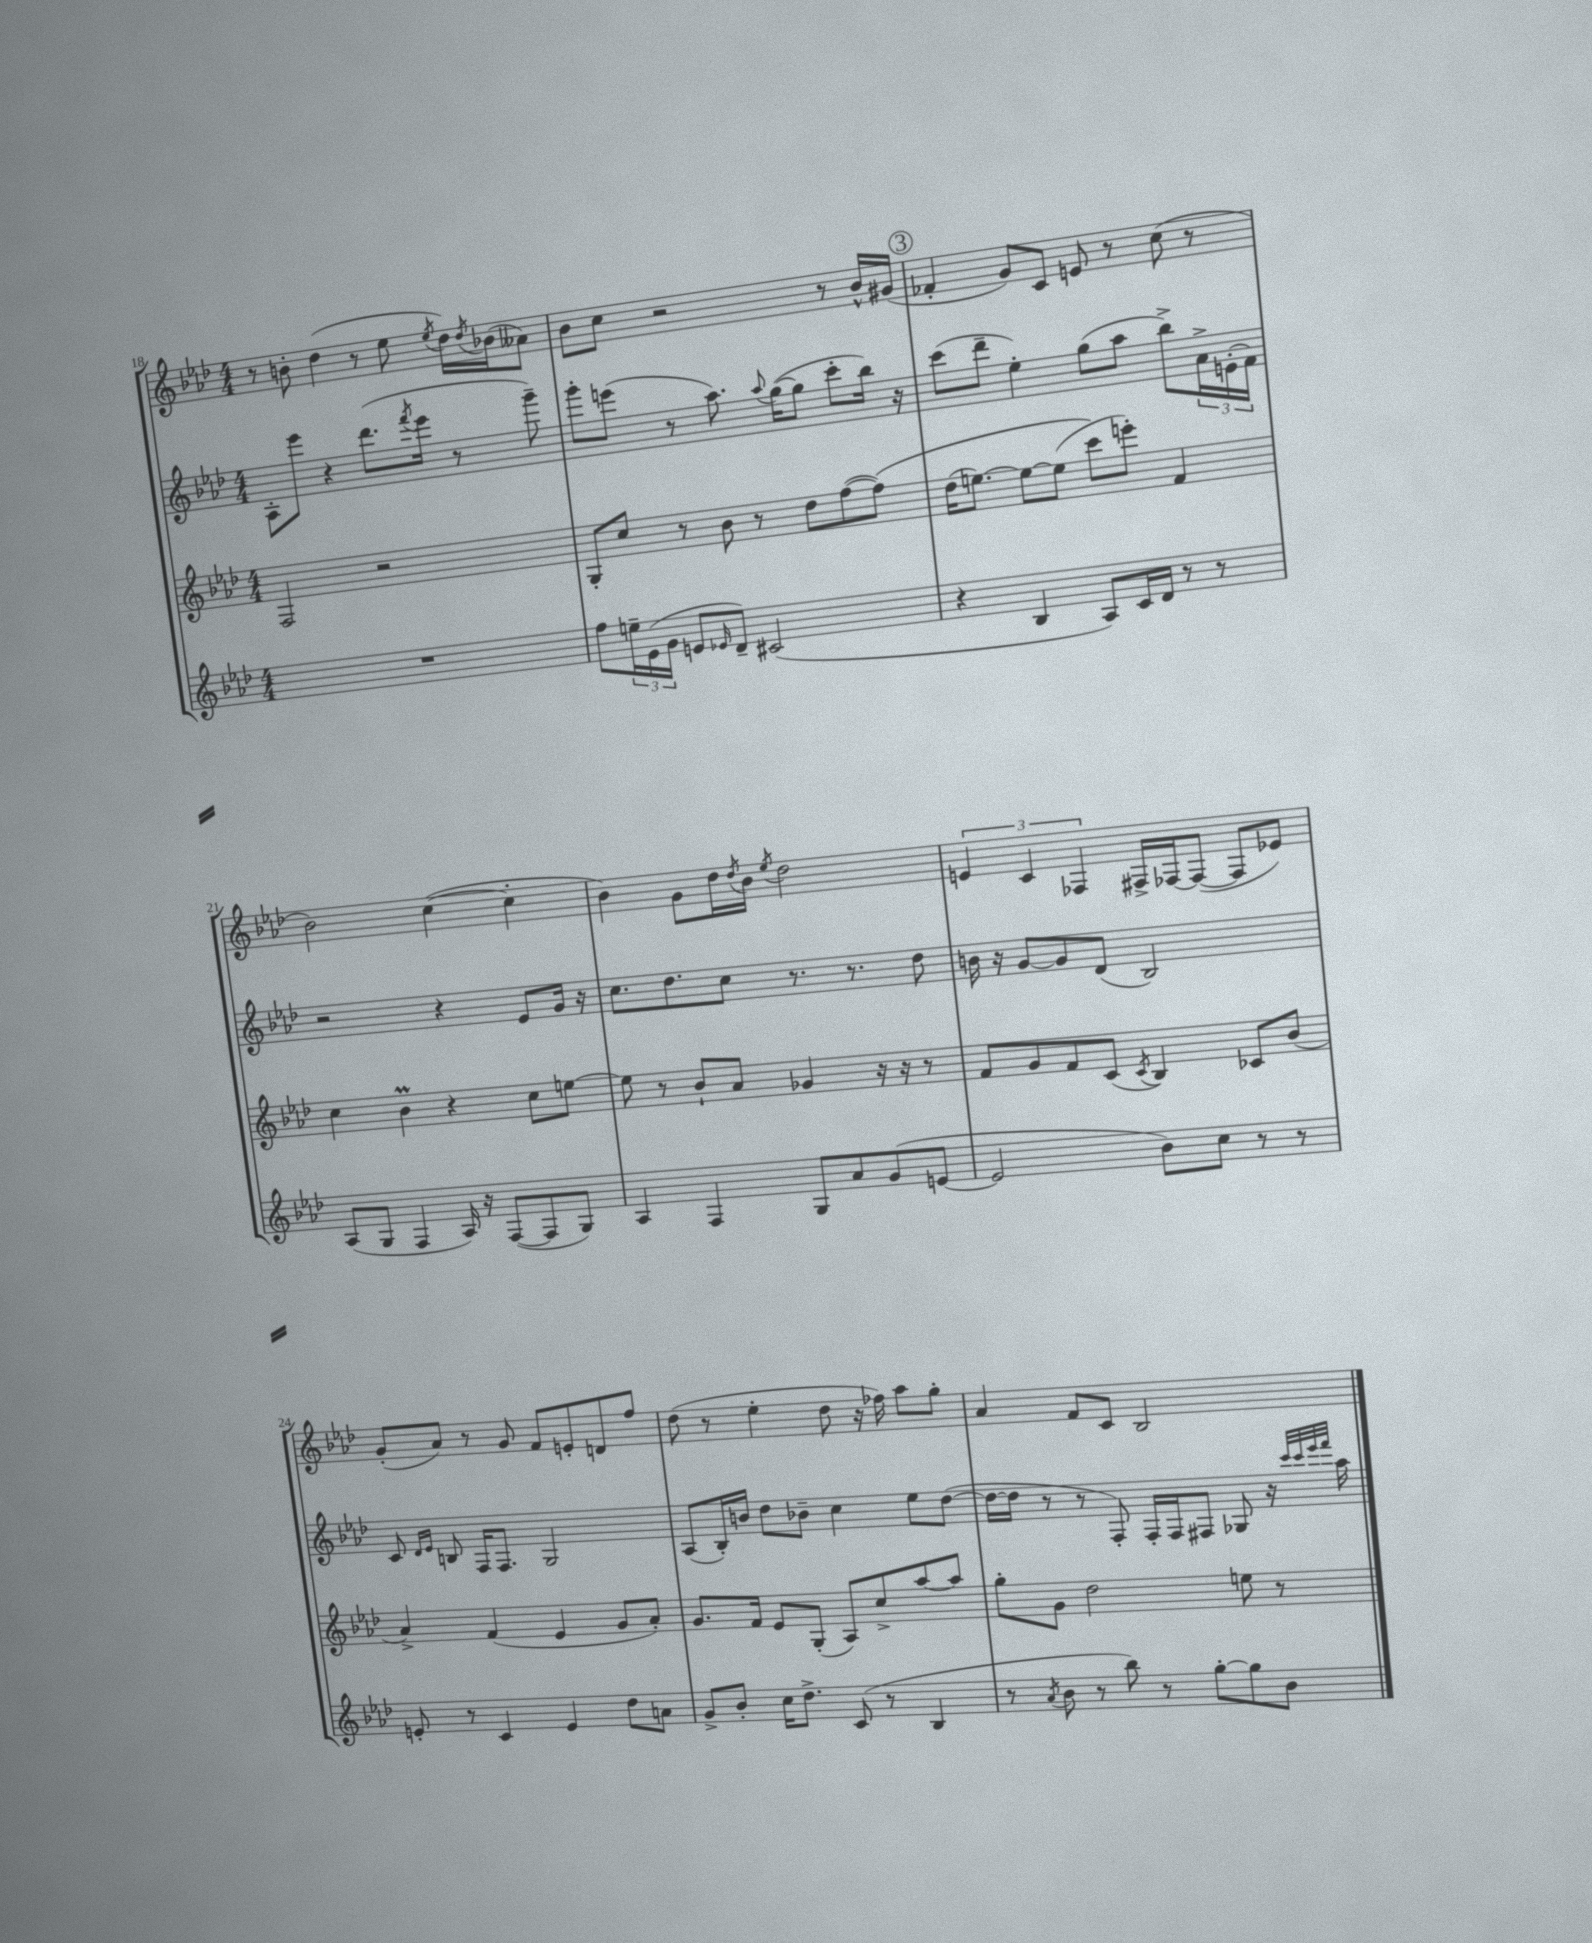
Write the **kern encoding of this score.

**kern	**kern	**kern	**kern
*staff4	*staff3	*staff2	*staff1
*clefG2	*clefG2	*clefG2	*clefG2
*k[b-e-a-d-]	*k[b-e-a-d-]	*k[b-e-a-d-]	*k[b-e-a-d-]
*M4/4	*M4/4	*M4/4	*M4/4
1r	2F/	8A-'\L	8r
.	.	8eee-\J	8b'\
.	.	4r	(4dd-\
.	2r	(8.ddd-\L	8r
.	.	.	8ee-\
.	.	8qfff/	.
.	.	16eee-\Jk	.
.	.	.	8qee-/
.	.	8r	16dd-\LL)
.	.	.	8qdd-/
.	.	.	(16b-\J
.	.	8ggg~\)	8a--\J)
=	=	=	=
8ff\L	8G'/L	8ggg'\L	8b-\L
24ee~\L	8cc/J	(8eee\J	8cc\J
(24e-\	.	.	.
24g\JJ	.	.	.
8e/L	8r	8r	2r
16qqe-/	.	.	.
8d-~/J)	8b-\	8.aa-\)	.
(2c#/	8r	.	.
.	.	8qqaa-/	.
.	.	([16gg\LK	.
.	8dd-\L	8gg\]J	.
.	([8ff\	8ccc'\L	8r
.	&(8ff\]J)	16bb-\Jk)	16b-^^/LL
.	.	16r	(16g#/JJ
=	=	=	=
4r	(16dd-\LK	(8ccc\L	4f-'/
.	[8.ee\J)	.	.
.	.	8ddd-~\J	.
4B-/	8ee\_L	4ee-'\)	8g/L)
.	(8ee\]J	.	8c/J
8A-/L)	8ccc\L&)	(8gg\L	8e/
16c/L	8eee'\J)	8aa-\J	8r
16d-/JJ	.	.	.
8r	4f/	8bb-^\L)	(8cc\
8r	.	24a-^\L	8r
.	.	(24e'\	.
.	.	24f\JJ)	.
=	=	=	=
(8A-/L	4cc\	2r	2b-\)
8G/J	.	.	.
4F/	4b-\	.	.
16A-/)	4r	4r	([4cc\
16r	.	.	.
([8F/L	.	.	.
8F/]	8cc\L	8e-/L	4cc'\]
8G/J)	[8ee\J	16g/Jk	.
.	.	16r	.
=	=	=	=
4A-/	8ee\]	8.cc\L	4b-\)
.	8r	.	.
.	.	8.dd-\	.
4F/	8b-`/L	.	8g\L
.	8a-/J	8cc\J	16dd-\L
.	.	.	8qdd-/
.	.	.	16b-\JJ
.	.	.	8qee-/
8G/L	4g-/	8.r	2dd-\
8a-/	.	.	.
.	.	8.r	.
(8g/	16r	.	.
.	16r	.	.
[8e/J	8r	8dd-\	.
=	=	=	=
2e/]	8f/L	16b\	6e/
.	.	16r	.
.	8g/	[8g/L	.
.	.	.	6c/
.	8f/	8g/]	.
.	.	.	6F-/
.	(8c/J	(8d-/J	.
.	8qc/	.	.
8b-\L)	4B-/)	2B-/)	16F#^/LL
.	.	.	[16F-/J
8cc\J	.	.	(8F-/_J
8r	8c-/L	.	8F-/]L
8r	(8b-/J	.	8e-/J)
=	=	=	=
8e'/	4a-^/)	8c/	(8g'/L
.	.	16qqd-/LL	.
.	.	16qqe-/JJ	.
8r	.	8B/	8a-/J)
4c/	(4f/	16F/LK	8r
.	.	8.F/J	.
.	.	.	8g/
4e/	4e-/	2G/	8f/L
.	.	.	8e'/
8dd-\L	8g/L	.	8d/
8a\J	8a-'/J)	.	8ff/J
=	=	=	=
8g^/L	8.g/L	(8A-/L	(8dd-\
8b-'/J	.	16B-'/L)	8r
.	16f/Jk	16b/JJ	.
16cc\LK	8e-/L	8dd-\L	4ee-'\
8.dd-^\J	.	.	.
.	(8G'/J	8b-~\J	.
(8c/	8A-/L)	4cc\	8dd-\
8r	8cc^/	.	16r
.	.	.	16ff-\)
4B-/	[8aa-/	8ee-\L	8aa-\L
.	8aa-/]J	([8dd-\J	8gg'\J
=	=	=	=
8r	8gg'\L	16dd-\_LL	4a-/
.	.	16dd-\]JJ	.
8qa-/	.	.	.
8b-\	8g\J	8r	.
8r	2dd-\	8r	8f/L
8bb-\)	.	8F'/)	8c/J
8r	.	16F'/LL	2B-/
.	.	16F/J	.
[8gg'\L	.	8F#/J	.
8gg\]	8ee\	8G-/	.
8b-\J	8r	16r	.
.	.	32qqccc/LLL	.
.	.	32qqccc/	.
.	.	32qqeee-/	.
.	.	32qqfff/JJJ	.
.	.	16aa-\	.
==	==	==	==
*-	*-	*-	*-
